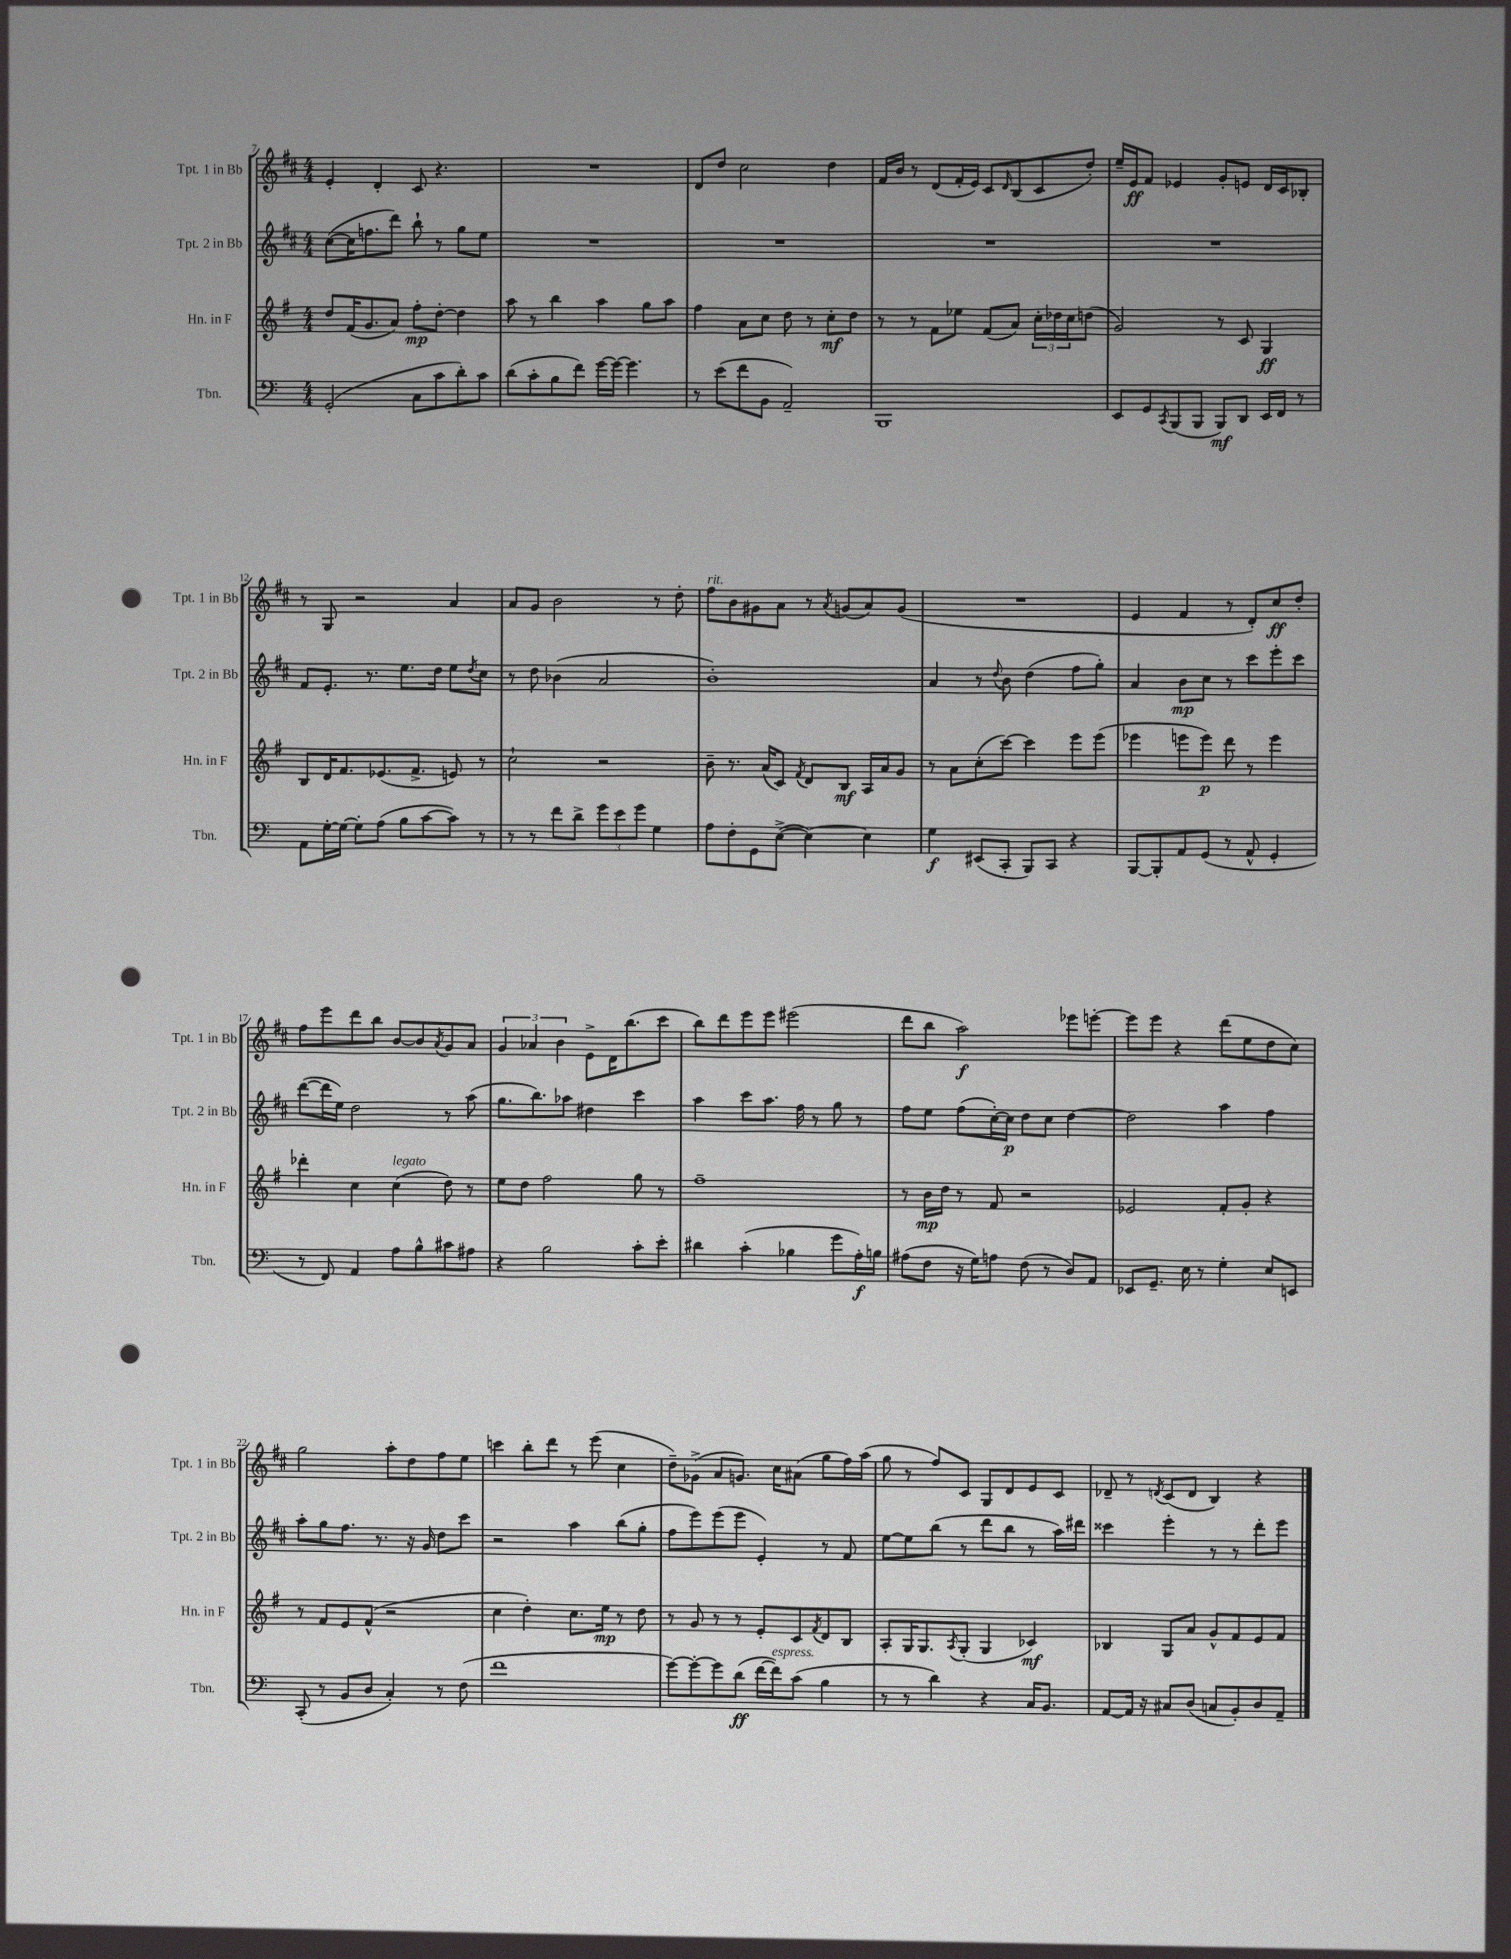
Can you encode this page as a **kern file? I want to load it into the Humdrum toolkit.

**kern	**kern	**kern	**kern
*staff4	*staff3	*staff2	*staff1
*clefF4	*clefG2	*clefG2	*clefG2
*k[]	*k[f#]	*k[f#c#]	*k[f#c#]
*M4/4	*M4/4	*M4/4	*M4/4
(2GG'/	8dd/L	([8cc#\L	4e'/
.	(16f#/K	16cc#\]K	.
.	8.g/	8.ff\	.
.	.	.	4d'/
.	8a/J)	8ddd\J)	.
8C\L	8ff#'\L	8bb`\	8c#/
8c\	[8dd'\J	8r	4.r
8d'\)	4dd\]	8gg\L	.
8c\J	.	8ee\J	.
=	=	=	=
(8d\L	8aa\	1r	1r
8c'\	8r	.	.
8B\	4bb\	.	.
8f\J)	.	.	.
[16g\LL	4aa\	.	.
16g\_JJ	.	.	.
4.g\]	.	.	.
.	8gg\L	.	.
.	8aa\J	.	.
=	=	=	=
8r	4ff#\	1r	8d/L
(8e\L	.	.	8dd/J
8f\	8a\L	.	2cc#\
8BB\J	8cc\J	.	.
2AA~/)	8dd\	.	.
.	8r	.	.
.	8cc'\L	.	4dd\
.	8dd\J	.	.
=	=	=	=
1BBB	8r	1r	16f#/LL
.	.	.	16b/JJ
.	8r	.	8r
.	8f#\L	.	(8d/L
.	8ee-\J	.	16f#'/L
.	.	.	16e/JJ)
.	(8f#/L	.	8c#/L
.	.	.	16qqd/
.	8a/J)	.	(8B/
.	24cc'\LL	.	8c#/
.	24dd-\	.	.
.	24cc\J	.	.
.	(8dd\J	.	8dd'/J)
=	=	=	=
8EE/L	2g/)	1r	16ee~/LL
.	.	.	16e/J
8GG/	.	.	8f#/J
8qCC/	.	.	.
(8BBB/	.	.	4e-/
8BBB/J	.	.	.
8BBB/L)	8r	.	8g'/L
8DD/J	8c/	.	8e/J
16EE/LL	4G/	.	16d/LL
16FF/JJ	.	.	16c#/J
8r	.	.	8B-'/J
=	=	=	=
8AA\L	8B/L	8f#/L	8r
[16G'\L	16d/K	8.e'/J	8G/
16G\_JJ	8.f#/	.	.
8G'\]L	.	.	2r
.	.	8.r	.
(8A\J	(8.e-/	.	.
8B\L	.	8.ee\L	.
.	8.f#^/J	.	.
[8c\	.	.	.
.	.	16dd\Jk	.
8c\]J)	8e/)	8ee\L	4a/
.	.	8qdd/	.
8r	8r	8cc#\J	.
=	=	=	=
8r	2cc`\	8r	8a/L
8r	.	8dd\	8g/J
8f\L	.	(4b-\	2b\
8d^\J	.	.	.
12g\L	2r	2a/	.
12e\	.	.	.
12g\J	.	.	.
4G\	.	.	8r
.	.	.	8dd'\
=	=	=	=
8A\L	8b~\	1b')	8ff#\L
8F'\	8.r	.	8b\
8GG\	.	.	8g#\
.	(16a/LK	.	.
([8E^\J	8c/J)	.	8a\J
.	8qf#/	.	.
4E\_)	8d/L	.	8r
.	.	.	8qa/
.	8B/J	.	(8g/L
4E\]	16A/LL	.	8a/)
.	16a/J	.	.
.	8g/J	.	(8g/J
=	=	=	=
4G\	8r	4a/	1r
.	8a\L	.	.
(8EE#/L	(8cc'\	8r	.
.	.	8qqdd/	.
8CC'/J	[8ccc\J)	8b\	.
8BBB/L)	4ccc\]	(4dd\	.
8CC/J	.	.	.
4r	8eee\L	8ff#\L	.
.	(8eee\J	8gg'\J)	.
=	=	=	=
[8BBB/L	4eee-\	4a/	4e/
8BBB'/]	.	.	.
8AA/	8eee\L	8b\L	4f#/
(8GG/J	8eee\J)	8cc#\J	.
8r	8ddd\	8r	8r
8AA^^/	8r	8ccc#\L	8d'/L)
4GG'/	4eee\	8eee'\	8cc#/
.	.	8ccc#\J	8dd'/J
=	=	=	=
8r	4ddd-'\	([8ddd\L	8ff#\L
8FF/)	.	16ddd\]L	8eee\
.	.	16ee\JJ)	.
4AA/	4cc\	2dd\	8ddd\
.	.	.	8bb\J
8A\L	(4cc\	.	[8b/L
8B^^\	.	.	8b/]
.	.	.	8qa/
8c#\	8dd\)	8r	8g/
8A#\J	8r	(8aa\	8a/J
=	=	=	=
4r	8ee\L	8.gg\L	6g/
.	8dd\J	.	.
.	.	.	6a-/
.	.	8.bb\)	.
2B\	2ff#\	.	.
.	.	.	6b\
.	.	8aa-\J	.
.	.	4dd#\	8e^\L
.	.	.	16d\K
.	.	.	(8.bb\
8c'\L	8gg\	4ccc#\	.
8e'\J	8r	.	8ccc#\J
=	=	=	=
4d#\	1ff#~	4aa\	8bb\L)
.	.	.	8ddd\
(4c'\	.	8ccc#\L	8eee\
.	.	8.aa\J	8eee\J
4B-\	.	.	(2eee#\
.	.	16ff#\	.
.	.	8r	.
8g\L	.	8gg\	.
16A'\L)	.	8r	.
16B\JJ	.	.	.
=	=	=	=
(8A#\L	8r	8ff#\L	8ddd\L
8F\J	16b\LL	8ee\J	8bb\J
.	16dd\JJ	.	.
16r	8r	(8ff#\L	2aa\)
16G\LK)	.	.	.
8A\J	8f#/	[16cc#'\L)	.
.	.	16cc#\]JJ	.
(8F\	2r	8dd\L	.
8r	.	8cc#\J	.
8D/L)	.	[4dd\	8eee-\L
8AA/J	.	.	[8eee'\J
=	=	=	=
8EE-/L	2e-/	2dd\]	8eee\]L
8.GG~/J	.	.	8eee\J
.	.	.	4r
16E\	.	.	.
8r	.	.	.
4G'\	8f#'/L	4aa\	(8ddd\L
.	8g'/J	.	8ee\
8E/L	4r	4ff#\	8dd\
8EE/J	.	.	8cc#\J)
=	=	=	=
(8CC'/	8r	8aa'\L	2gg\
8r	8f#/L	8gg\	.
8BB/L	8e/	8.ff#\J	.
8D/J	(8f#^^/J	.	.
.	.	8.r	.
4C'/)	2r	.	8aa'\L
.	.	16r	8dd\
.	.	16g/	.
8r	.	8dd\L	8ff#\
(8F\	.	8ccc#\J	8ee\J
=	=	=	=
1f	4cc\	2r	4ccc\
.	4dd'\)	.	8bb'\L
.	.	.	8ddd\J
.	8.cc\L	4aa\	8r
.	.	.	(8eee\
.	16ee\Jk	.	.
.	8r	(8bb\L	4cc#\
.	8dd\	8gg'\J	.
=	=	=	=
[8g\L)	8r	8ff#\L	8dd~\L)
8g'\_	8g/	8eee\)	(8g-^\J
8g\]	8r	(8eee\	8a/L
(8d\J	8r	8eee\J	8.g/J)
[16f\LL	8e'/L	4e'/)	.
16f\]J)	.	.	16cc#\LK
(8c\J	8c/	.	(8a#\J
.	8qf#/	.	.
4B\	8d/	8r	8gg\L
.	8B/J	8f#/	16ff#\L)
.	.	.	(16aa\JJ
=	=	=	=
8r	8A'/L	[8ee\L	8gg\
8r	16G/K	8ee\]	8r
.	8.G/	.	.
4d\)	.	(8bb\J	8ff#/L)
.	8qA/	.	.
.	(8G'/J	8r	8c#/J
4r	4G/	8ddd\L	8G/L
.	.	8bb\J	8d/
16C/LK	4c-/)	8r	8e/
8.BB/J	.	.	.
.	.	16aa\LL)	8c#/J
.	.	16ddd#\JJ	.
=	=	=	=
[8AA/L	4B-/	4ccc##\	8d-~/
16AA/]Jk	.	.	8r
16r	.	.	.
.	.	.	8qd/
8C#/L	8G/L	4eee'\	(8c#/L
(8D/J	8a/J	.	8d/J
8C/L	8g^^/L	8r	4B/)
8BB'/)	8f#/	8r	.
8D/	8e/	8ddd'\L	4r
8AA~/J	8f#/J	8eee\J	.
==	==	==	==
*-	*-	*-	*-
